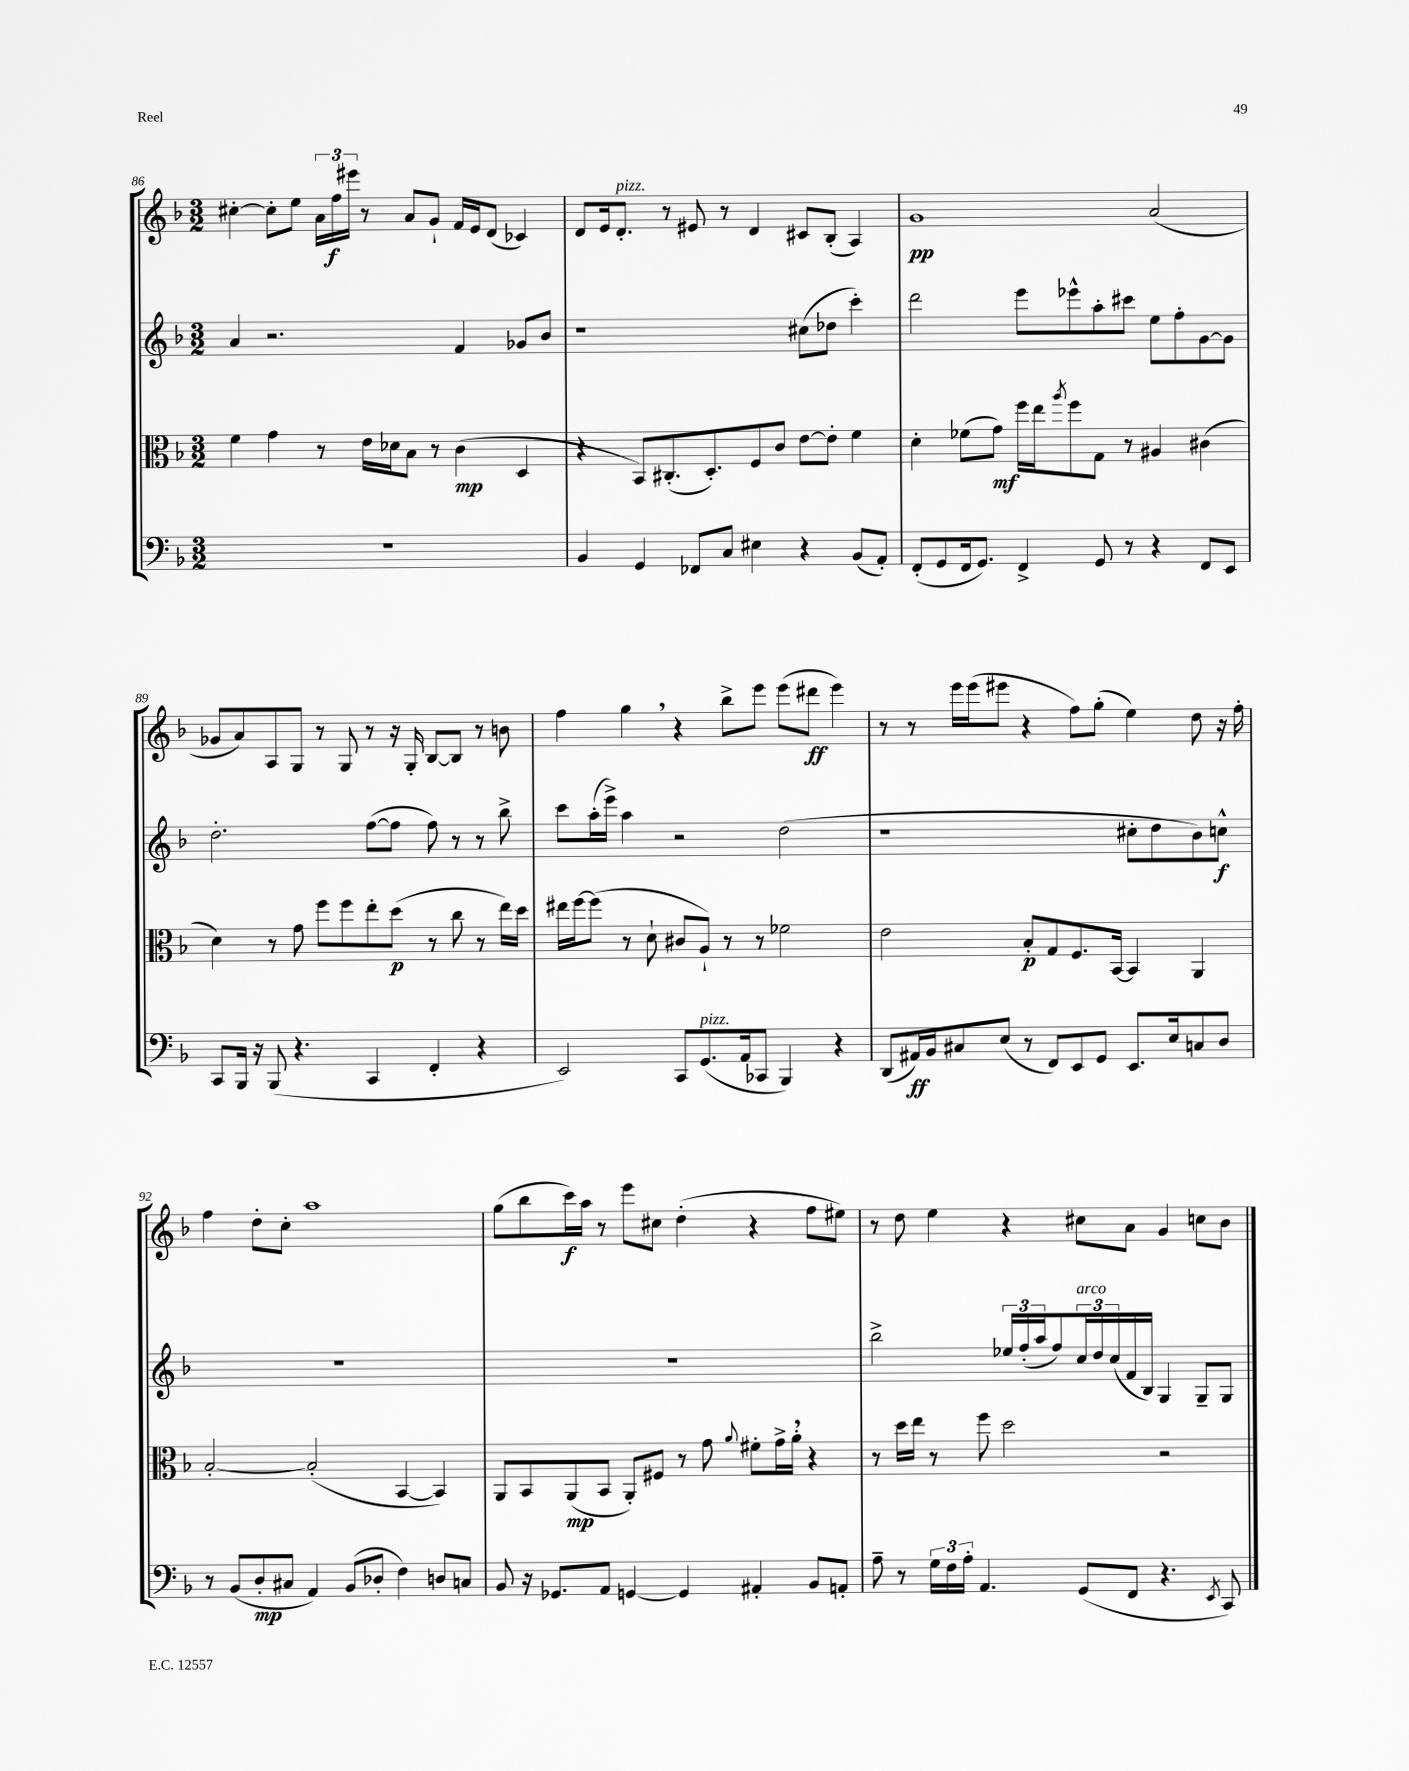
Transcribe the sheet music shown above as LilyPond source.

<<
\new StaffGroup <<
\new Staff = "s0" {
    \clef treble \key f \major \numericTimeSignature \time 3/2
    cis''4~-. cis''8-. e''8 \tuplet 3/2 { a'16 f''16\f eis'''16 } r8 a'8 g'8-! f'16 e'16 d'8( ces'4) |
    d'8 e'16 d'8.-.^\markup { \italic "pizz." } r8 eis'8 r8 d'4 cis'8 bes8-.( a4) |
    g'1\pp a'2( |
    ges'8 a'8) a8 g8 r8 g8 r8 r16 g16-. bes8~ bes8 r8 b'8 |
    f''4 g''4 \breathe r4 bes''8-> e'''8 e'''8( dis'''8\ff e'''4) |
    r8 r8 e'''16 e'''16( eis'''8 r4 f''8) g''8-.( e''4) d''8 r16 f''16-. |
    f''4 d''8-. c''8-. a''1 |
    g''8( bes''8 c'''16\f) a''16 r8 e'''8 cis''8 d''4-.( r4 f''8 eis''8) |
    r8 d''8 e''4 r4 cis''8 a'8 g'4 c''8 bes'8 \bar "|." |
}
\new Staff = "s1" {
    \clef treble \key f \major \numericTimeSignature \time 3/2
    a'4 r2. f'4 ges'8 bes'8 |
    r1 cis''8( des''8 c'''4-.) |
    d'''2 e'''8 ees'''8-^ a''8-. cis'''8 e''8 f''8-. g'8~ g'8 |
    d''2.-. f''8~( f''8 f''8) r8 r8 bes''8-> |
    c'''8 a''16-.( e'''16->) a''4 r2 d''2( |
    r1 cis''8-. d''8 bes'8) c''8-^\f |
    R1. |
    R1. |
    bes''2-> \tuplet 3/2 { ees''16 f''16-.( a''16 } f''8) \tuplet 3/2 { c''16^\markup { \italic "arco" } d''16 c''16( } f'16 bes16) g4 g8-- g8 \bar "|." |
}
\new Staff = "s2" {
    \clef alto \key f \major \numericTimeSignature \time 3/2
    f'4 g'4 r8 e'16 des'16 bes8 r8 c'4\mp( d4 |
    r4 bes,8) cis8.-.( d8.-.) f8 c'8 e'8~ e'8-. f'4 |
    d'4-. fes'8( g'8\mf) f''16 e''16 \acciaccatura { a''8 } f''8 g8 r8 ais4 cis'4( |
    d'4) r8 g'8 f''8 f''8 e''8-. d''8\p( r8 c''8 r8 e''16) d''16 |
    eis''16 f''16~ f''8( r8 d'8-! cis'8 a8-!) r8 r8 fes'2 |
    e'2 bes8-.\p g8 f8. bes,16~ bes,4 a,4 |
    bes2~-. bes2-.( bes,4~ bes,4) |
    a,8 bes,8 a,8\mp( bes,8 a,8-.) fis8 r8 g'8 \appoggiatura { a'8 } fis'8-. g'16-> a'16-. \breathe r4 |
    r8 d''16 e''16 r8 f''8 d''2 r2 \bar "|." |
}
\new Staff = "s3" {
    \clef bass \key f \major \numericTimeSignature \time 3/2
    R1. |
    bes,4 g,4 fes,8 c8 eis4 r4 bes,8( a,8-.) |
    f,8-.( g,8 f,16 g,8.) f,4-> g,8 r8 r4 f,8 e,8 |
    c,8 bes,,16 r16 bes,,8( r4. c,4 f,4-. r4 |
    e,2) c,8 g,8.^\markup { \italic "pizz." }( a,16 ces,8 bes,,4) r4 |
    d,8( ais,16\ff) bes,16 cis8 e8( r8 f,8) e,8 g,8 e,8. e16 c8 d8 |
    r8 bes,8( d8-.\mp cis8 a,4) bes,8( des8-. f4) d8 c8 |
    bes,8 r16 ges,8. a,8 g,4~ g,4 ais,4-. bes,8 a,8-. |
    a8-- r8 \tuplet 3/2 { g16 f16 a16-. } a,4. g,8( f,8 r4. \acciaccatura { e,8 } c,8) \bar "|." |
}
>>
>>
\layout { \context { \Score currentBarNumber = #86 } }
